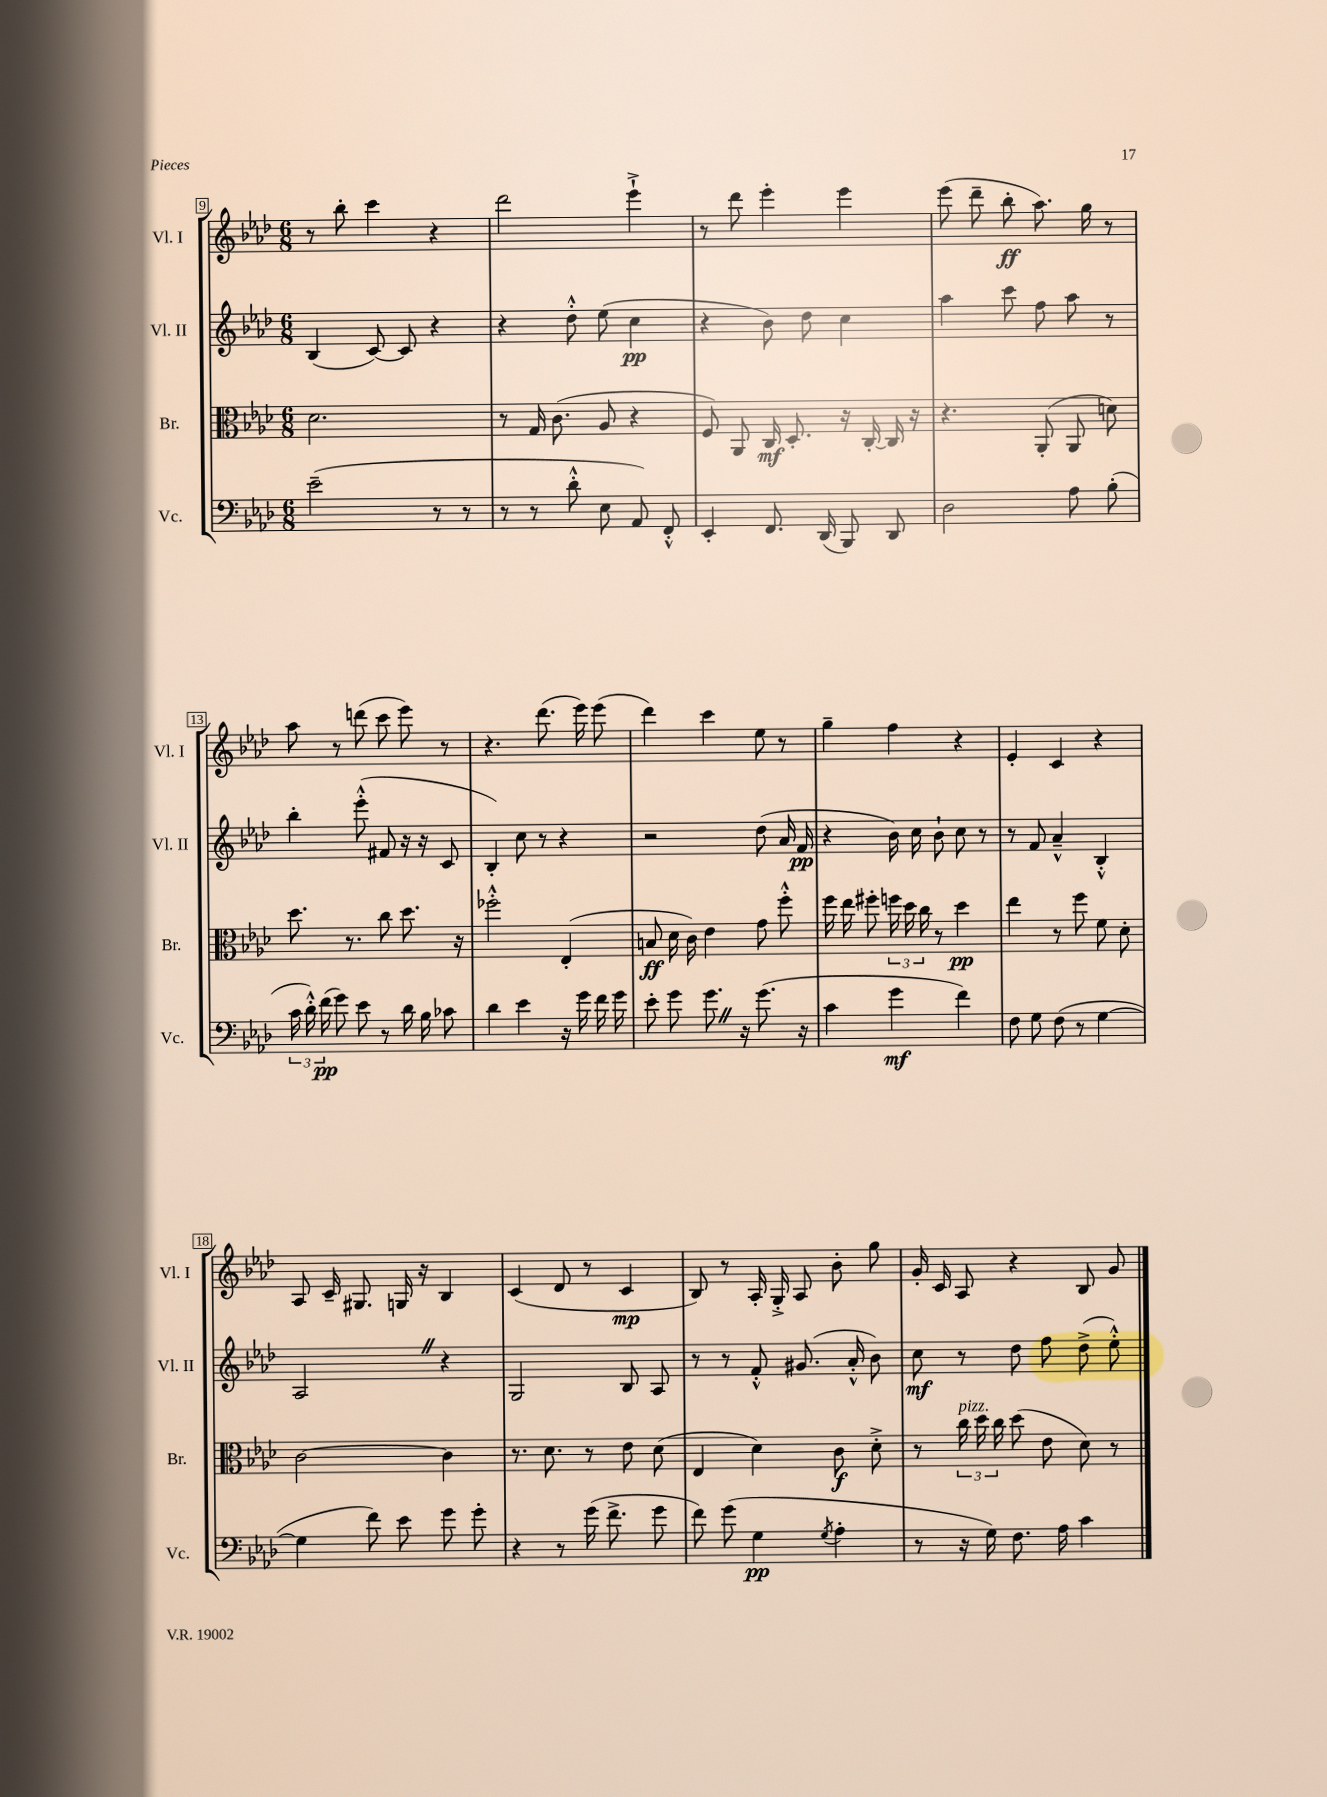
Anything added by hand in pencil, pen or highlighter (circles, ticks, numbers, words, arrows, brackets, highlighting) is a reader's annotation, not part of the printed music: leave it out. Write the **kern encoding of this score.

**kern	**dynam	**kern	**dynam	**kern	**dynam	**kern	**dynam
*part4	*part4	*part3	*part3	*part2	*part2	*part1	*part1
*staff4	*staff4	*staff3	*staff3	*staff2	*staff2	*staff1	*staff1
*I"Vc.	*	*I"Br.	*	*I"Vl. II	*	*I"Vl. I	*
*I'Vc.	*	*I'Br.	*	*I'Vl. II	*	*I'Vl. I	*
*clefF4	*	*clefC3	*	*clefG2	*	*clefG2	*
*k[b-e-a-d-]	*	*k[b-e-a-d-]	*	*k[b-e-a-d-]	*	*k[b-e-a-d-]	*
*M6/8	*	*M6/8	*	*M6/8	*	*M6/8	*
=9	=9	=9	=9	=9	=9	=9	=9
(2e-~\	.	2.d-\	.	(4B-/	.	8r	.
.	.	.	.	.	.	8bb-'\	.
.	.	.	.	[8c/)	.	4ccc\	.
.	.	.	.	8c/]	.	.	.
8r	.	.	.	4r	.	4r	.
8r	.	.	.	.	.	.	.
=10	=10	=10	=10	=10	=10	=10	=10
8r	.	8r	.	4r	.	2ddd-\	.
8r	.	16G/	.	.	.	.	.
.	.	(8.c\	.	.	.	.	.
8d-'^^\	.	.	.	8dd-'^^\	.	.	.
8E-\	.	8A-/	.	(8ee-\	.	.	.
8AA-/)	.	4r	.	4cc\	pp	4eee-`^\	.
8FF'^^/	.	.	.	.	.	.	.
=11	=11	=11	=11	=11	=11	=11	=11
4EE-'/	.	8F/)	.	4r	.	8r	.
.	.	8AA-/	.	.	.	8ddd-\	.
8.FF/	.	16C/	mf	8b-\)	.	4eee-'\	.
.	.	8.D-'/	.	.	.	.	.
.	.	.	.	8dd-\	.	.	.
(16DD-/	.	.	.	.	.	.	.
8BBB-/)	.	16r	.	4cc\	.	4eee-\	.
.	.	[16C'/	.	.	.	.	.
8DD-/	.	16C/]	.	.	.	.	.
.	.	16r	.	.	.	.	.
=12	=12	=12	=12	=12	=12	=12	=12
2D-\	.	4.r	.	4aa-\	.	(8eee-\	.
.	.	.	.	.	.	8ddd-~\	.
.	.	.	.	8ccc\	.	8bb-'\	ff
.	.	(8AA-'/	.	8ff\	.	8.aa-\)	.
8A-\	.	8AA-/	.	8aa-\	.	.	.
.	.	.	.	.	.	16gg\	.
(8B-'\	.	8dn\)	.	8r	.	8r	.
!!LO:LB:g=z
=13	=13	=13	=13	=13	=13	=13	=13
24c\	.	8.dd-\	.	4bb-'\	.	8aa-\	.
24d-'^^\)	.	.	.	.	.	.	.
(24f\	pp	.	.	.	.	.	.
8g\)	.	.	.	.	.	8r	.
.	.	8.r	.	.	.	.	.
8e-\	.	.	.	(8eee-'^^\	.	(8dddn\	.
8r	.	8cc\	.	8f#X/	.	8ccc\	.
16d-\	.	8.dd-\	.	16r	.	8eee-\)	.
16B-\	.	.	.	16r	.	.	.
8c-X\	.	.	.	8c/	.	8r	.
.	.	16r	.	.	.	.	.
=14	=14	=14	=14	=14	=14	=14	=14
4d-\	.	2ff-X'^^\	.	4B-'/)	.	4.r	.
4e-\	.	.	.	8cc\	.	.	.
.	.	.	.	8r	.	(8.ddd-\	.
16r	.	(4E-'/	.	4r	.	.	.
16g\	.	.	.	.	.	16eee-\)	.
16f\	.	.	.	.	.	(8eee-\	.
16g\	.	.	.	.	.	.	.
=15	=15	=15	=15	=15	=15	=15	=15
8e-'\	.	8Bn/	ff	2r	.	4ddd-\)	.
8g\	.	16d-\	.	.	.	.	.
.	.	16c\)	.	.	.	.	.
8.gZ\	.	4e-\	.	.	.	4ccc\	.
16r	.	.	.	.	.	.	.
(8.g\	.	8g\	.	(8dd-\	.	8ee-\	.
.	.	8ff'^^\	.	16a-/	.	8r	.
16r	.	.	.	16f/	pp	.	.
=16	=16	=16	=16	=16	=16	=16	=16
4c\	.	16ff\	.	4r	.	4gg~\	.
.	.	16ee-\	.	.	.	.	.
.	.	8ff#X'\	.	.	.	.	.
4g\	mf	24ffn\	.	16b-\)	.	4ff\	.
.	.	24dd-\	.	.	.	.	.
.	.	.	.	16cc\	.	.	.
.	.	24cc\	.	.	.	.	.
.	.	8r	.	8b-`\	.	.	.
4f\)	.	4dd-\	pp	8cc\	.	4r	.
.	.	.	.	8r	.	.	.
=17	=17	=17	=17	=17	=17	=17	=17
8F\	.	4ee-\	.	8r	.	4e-'/	.
8G\	.	.	.	8f/	.	.	.
(8F\	.	8r	.	4a-~^^/	.	4c/	.
8r	.	8ff\	.	.	.	.	.
[4G\	.	8f\	.	4B-'^^/	.	4r	.
.	.	8d-'\	.	.	.	.	.
!!LO:LB:g=z
=18	=18	=18	=18	=18	=18	=18	=18
4G\]	.	[2c\	.	2A-Z/	.	8A-/	.
.	.	.	.	.	.	16c~/	.
.	.	.	.	.	.	8.G#X/	.
8f\)	.	.	.	.	.	.	.
8e-\	.	.	.	.	.	16Gn/	.
.	.	.	.	.	.	16r	.
8g\	.	4c\]	.	4r	.	4B-/	.
8g'\	.	.	.	.	.	.	.
=19	=19	=19	=19	=19	=19	=19	=19
4r	.	8.r	.	2G/	.	(4c/	.
.	.	8.d-\	.	.	.	.	.
8r	.	.	.	.	.	8d-/	.
(16g\	.	8r	.	.	.	8r	.
8.f^\	.	.	.	.	.	.	.
.	.	8e-\	.	8B-/	.	4c/	mp
8g\	.	(8d-\	.	8A-/	.	.	.
=20	=20	=20	=20	=20	=20	=20	=20
8f\)	.	4E-/	.	8r	.	8B-/)	.
(8g\	.	.	.	8r	.	8r	.
4G\	pp	4d-\)	.	8f'^^/	.	16A-'/	.
.	.	.	.	.	.	16G'^/	.
.	.	.	.	(8.g#X/	.	8A-/	.
8qG/	.	.	.	.	.	.	.
4A-'\	.	8c\	f	.	.	8b-'\	.
.	.	.	.	16a-'^^/	.	.	.
.	.	8d-'^\	.	8b-\)	.	8gg\	.
=21	=21	=21	=21	=21	=21	=21	=21
8r	.	8r	.	8cc\	mf	16g'/	.
.	.	.	.	.	.	16c/	.
!	!	!LO:TX:a:i:t=pizz.	!	!	!	!	!
16r	.	24cc\	.	8r	.	8A-/	.
.	.	24dd-\	.	.	.	.	.
16G\)	.	.	.	.	.	.	.
.	.	24cc\	.	.	.	.	.
8.F\	.	(8dd-\	.	8dd-\	.	4r	.
.	.	8e-\	.	8ff\	.	.	.
16A-\	.	.	.	.	.	.	.
4c\	.	8d-\)	.	(8dd-^\	.	8B-/	.
.	.	8r	.	8ee-'^^\)	.	8g/	.
==	==	==	==	==	==	==	==
*-	*-	*-	*-	*-	*-	*-	*-
